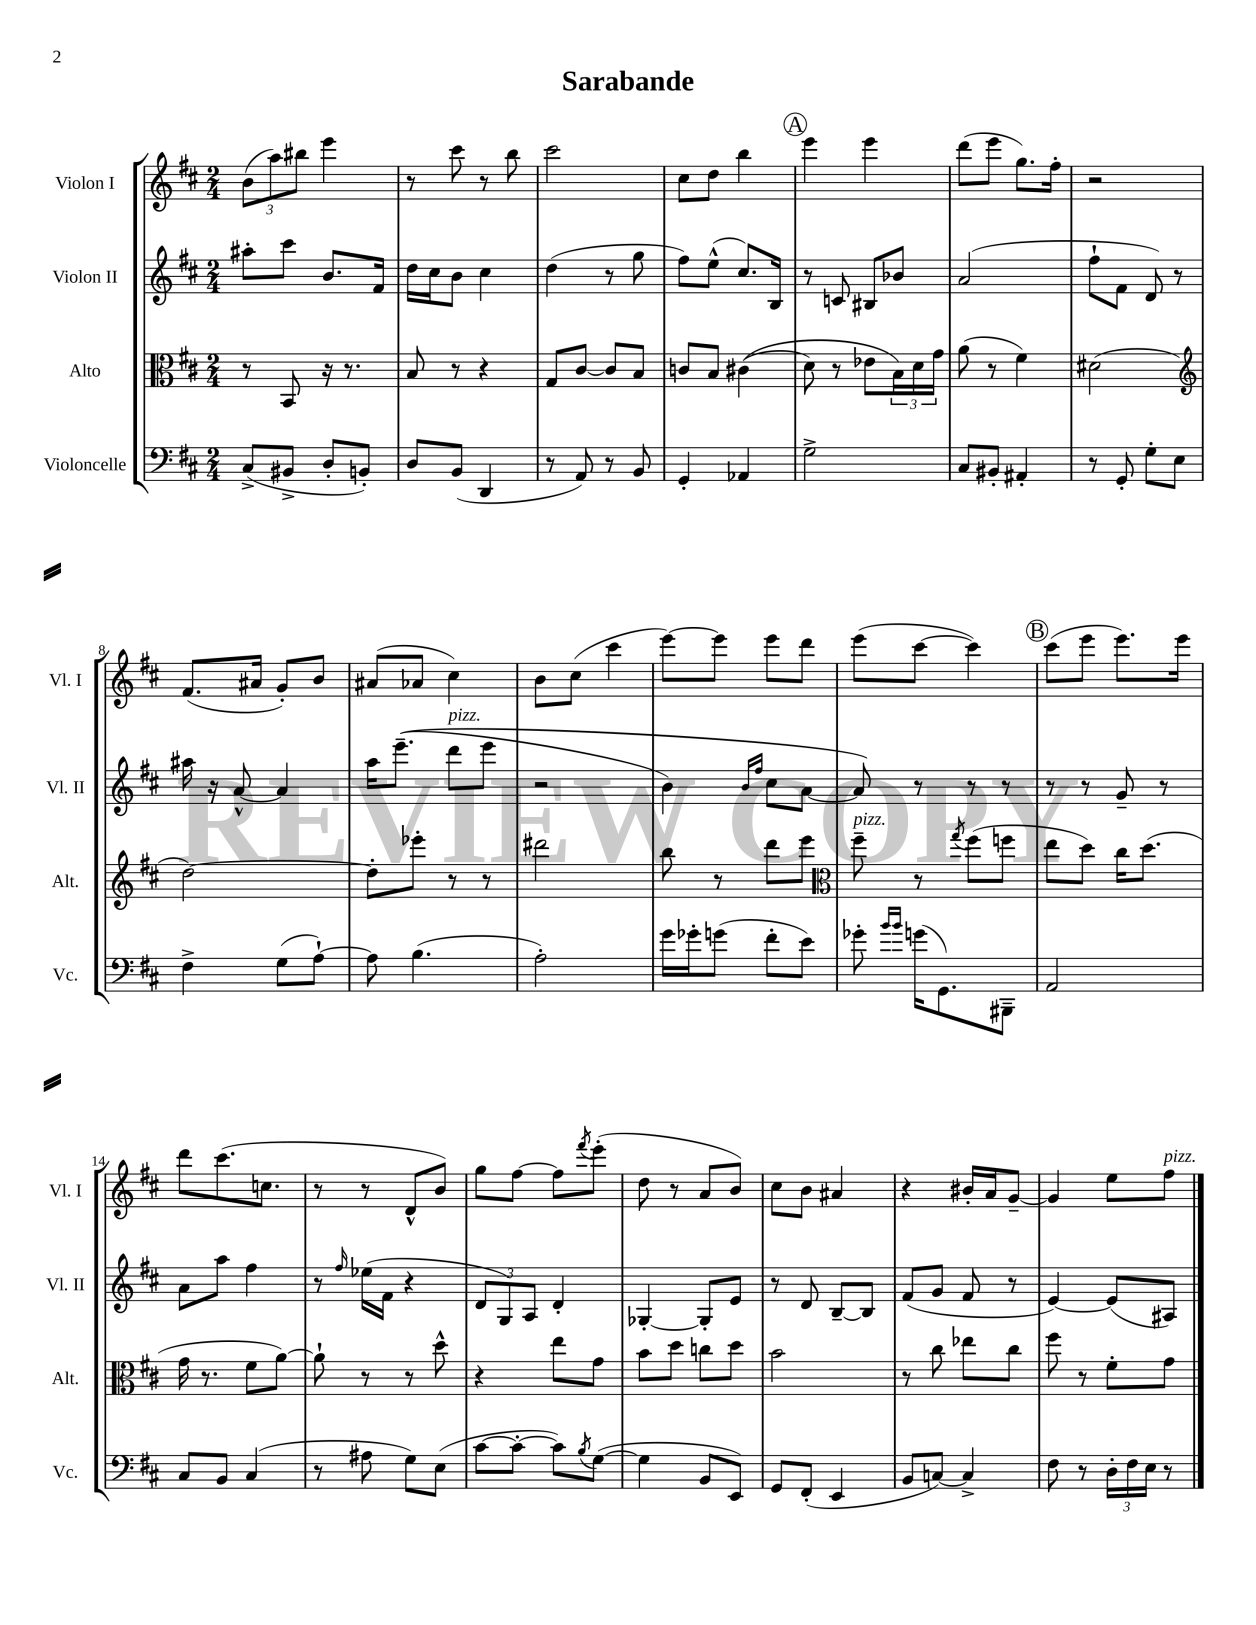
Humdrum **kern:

**kern	**kern	**kern	**kern
*staff4	*staff3	*staff2	*staff1
*clefF4	*clefC3	*clefG2	*clefG2
*k[f#c#]	*k[f#c#]	*k[f#c#]	*k[f#c#]
*M2/4	*M2/4	*M2/4	*M2/4
(8C#^	8r	8aa#'	(12b
.	.	.	12aa)
8BB#^	8BB	8ccc#	.
.	.	.	12bb#
8D'	16r	8.b	4eee
.	8.r	.	.
8BB')	.	.	.
.	.	16f#	.
=	=	=	=
8D	8B	16dd	8r
.	.	16cc#	.
(8BB	8r	8b	8ccc#
4DD	4r	4cc#	8r
.	.	.	8bb
=	=	=	=
8r	8G	(4dd	2ccc#
8AA)	[8c#	.	.
8r	8c#]	8r	.
8BB	8B	8gg	.
=	=	=	=
4GG'	8c	8ff#)	8cc#
.	8B	(8ee^^	8dd
4AA-	&((4c#	8.cc#)	4bb
.	.	16B	.
=	=	=	=
2G^	8d)	8r	4eee
.	8r	8c	.
.	8e-	8B#	4eee
.	24B&)	8b-	.
.	24d	.	.
.	24g	.	.
=	=	=	=
8C#	(8a	(2a	(8ddd
8BB#'	8r	.	8eee
4AA#'	4f#)	.	8.gg)
.	.	.	16ff#'
=	=	=	=
8r	(2d#	8ff#`	2r
8GG'	.	8f#	.
8G'	.	8d)	.
8E	.	8r	.
=	=	=	=
*	*clefG2	*	*
4F#^	[2dd)	16aa#	(8.f#
.	.	16r	.
.	.	[8a^^	.
.	.	.	16a#
(8G	.	4a]	8g')
[8A`)	.	.	8b
=	=	=	=
8A]	8dd']	16aa	(8a#
.	.	&((8.eee~	.
(4.B	8eee-'	.	8a-
.	8r	8ddd	4cc#)
.	8r	8eee	.
=	=	=	=
2A')	2ddd#	2r	8b
.	.	.	(8cc#
.	.	.	4ccc#
=	=	=	=
16g	8bb	4b)	[8eee)
16g-'	.	.	.
(8g	8r	.	8eee]
.	.	16qqb	.
.	.	16qqff#	.
8f#'	8ddd	8cc#	8eee
8e)	8eee	[8a	8ddd
=	=	=	=
*	*clefC3	*	*
8g-'	8ff#~	8a]&)	(8eee
16qqb	.	.	.
16qqb	.	.	.
(16g	8r	8r	[8ccc#
8.GG)	.	.	.
.	8qgg	.	.
.	(8ff#	8r	4ccc#])
8BBB#~	8ff	8r	.
=	=	=	=
2AA	8ee	8r	(8ccc#
.	8dd)	8r	8eee
.	16cc#	8g~	8.eee)
.	(8.dd	.	.
.	.	8r	.
.	.	.	16eee
=	=	=	=
8C#	16g	8a	8ddd
.	8.r	.	.
8BB	.	8aa	(8.ccc#
(4C#	8f#	4ff#	.
.	.	.	8.cc
.	[8a)	.	.
=	=	=	=
8r	8a`]	8r	8r
.	.	16qqff#	.
8A#	8r	(16ee-	8r
.	.	16f#	.
8G)	8r	4r	8d^^
(8E	8dd^^	.	8b)
=	=	=	=
[8c#	4r	12d	8gg
.	.	12G)	.
8c#'_	.	.	[8ff#
.	.	12A	.
8c#])	8ee	4d'	8ff#]
8qB	.	.	8qfff#
([8G	8g	.	(8eee'
=	=	=	=
4G]	8b	[4G-'	8dd
.	8dd	.	8r
8BB	8cc	8G-']	8a
8EE)	8dd	8e	8b)
=	=	=	=
8GG	2b	8r	8cc#
(8FF#'	.	8d	8b
4EE	.	[8B~	4a#
.	.	8B]	.
=	=	=	=
8BB	8r	(8f#	4r
[8C)	8cc#	8g	.
4C^]	8ee-	8f#	16b#'
.	.	.	16a
.	8cc#	8r	[8g~
=	=	=	=
8F#	8ff#	[4e)	4g]
8r	8r	.	.
24D'	8f#'	(8e]	8ee
24F#	.	.	.
24E	.	.	.
8r	8g	8A#)	8ff#
==	==	==	==
*-	*-	*-	*-
